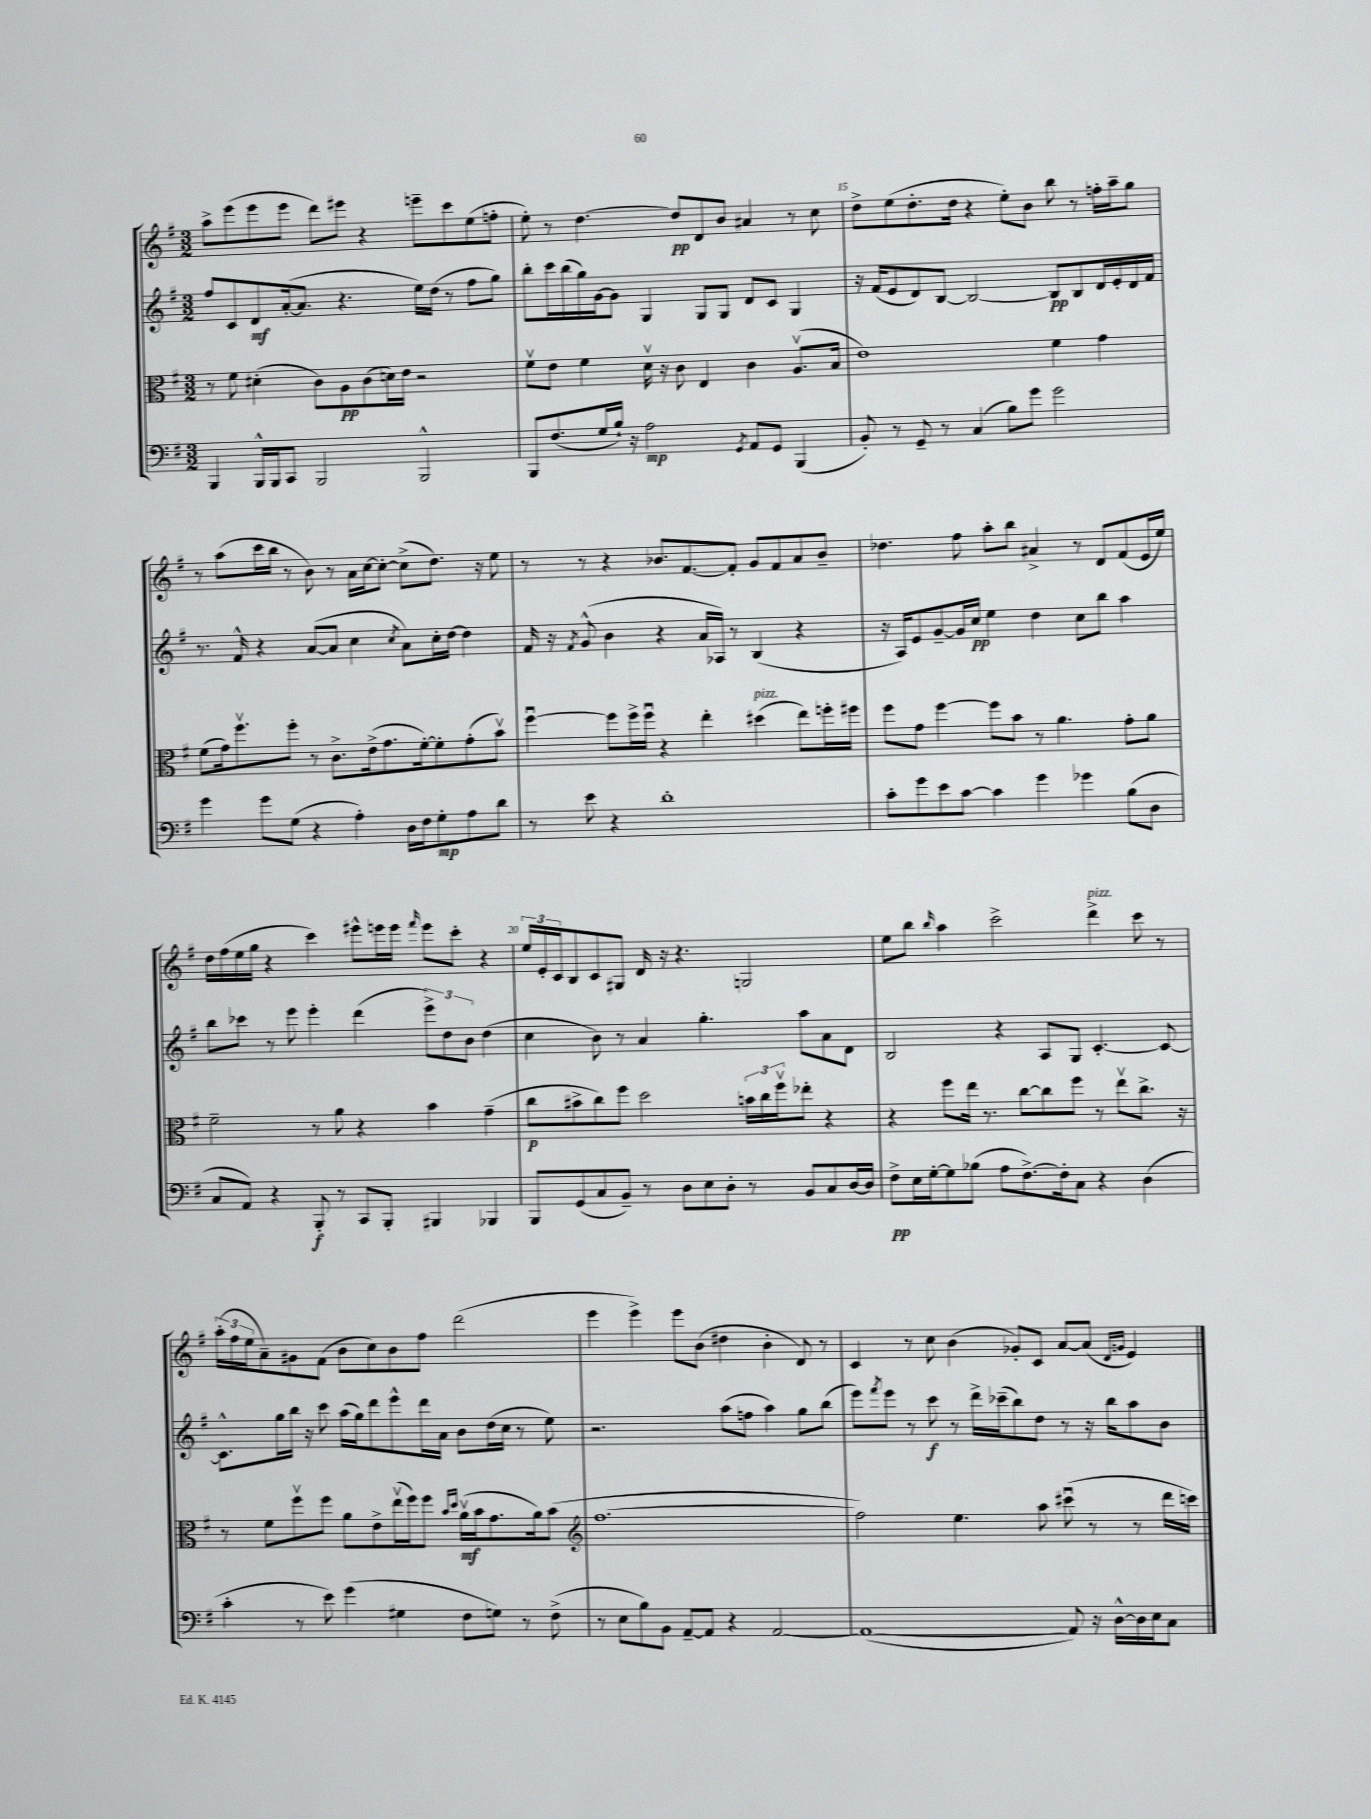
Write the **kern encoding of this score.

**kern	**kern	**kern	**kern
*staff4	*staff3	*staff2	*staff1
*clefF4	*clefC3	*clefG2	*clefG2
*k[f#]	*k[f#]	*k[f#]	*k[f#]
*M3/2	*M3/2	*M3/2	*M3/2
4BBB	8r	8ff#	8aa^
.	8f#	8c	(8eee
16BBB^^	(4d#'	8d	8eee
16BBB	.	.	.
8CC	.	([16a'	8eee
.	.	8.a]	.
2BBB	8c)	.	8ddd)
.	8A	4.r	8eee#
.	(8c	.	4r
.	16d)	.	.
.	16e	.	.
2BBB^^	2r	16ee)	8eee~
.	.	(16dd	.
.	.	8r	8ccc
.	.	8ff#	(8ee
.	.	8gg)	8ff'
=	=	=	=
8BBB	8f#v	8bb'	8ee')
(8.F#	8e	16ccc	8r
.	.	(16bb	.
.	4f#	16gg)	[4.dd
16G	.	[16g	.
16B`)	.	8g]	.
16r	.	.	.
2A	16dv	4G	.
.	16r	.	.
.	8c	.	8dd]
.	4E	8G	8d
.	.	8G	8b
8qGG	.	.	.
8AA	4c	8d	4a#
8GG	.	8c	.
(4BBB	(8.Av	4G	8r
.	.	.	8cc
.	16B	.	.
=	=	=	=
8BB')	1e)	16r	8dd^
.	.	(16f#	.
8r	.	8e	(8ee
8GG~	.	8d)	8.dd'
8r	.	[8B	.
.	.	.	16dd
(4C	.	2B_	4r
8B)	.	.	8ee')
8g	.	.	8b
2g	4f#	8B]	8bb
.	.	8B	8r
.	4g	16d	16ff'
.	.	16e'	16aa~
.	.	16d	8gg
.	.	16f#	.
=	=	=	=
4g	(8f#	8.r	8r
.	16g)	.	(8aa
.	8.ff#v	16f#^^	.
8g	.	4r	16ccc
.	.	.	16bb
(8G	8ff#'	.	8r
4r	8r	([8a	8b)
.	8.c^	8a]	8r
4A')	.	4cc	16a
.	(16e^	.	[16cc
.	8.g	.	8cc'_
.	.	8qcc	.
16D	.	8a)	(8cc^]
16F#	[16f#')	.	.
8G'	8f#']	16cc'	8.dd)
.	.	[16dd	.
8A	(8g'	4dd]	.
.	.	.	16r
8d	8bv)	.	8ee
=	=	=	=
8r	[4ff#u	16f#	8r
.	.	16r	.
.	.	8qf#	.
8e	.	(8g^^	8r
4r	8ff#]	4b	4r
.	16ff#^	.	.
.	16ff#u	.	.
1d'	4r	4r	8.b-
.	.	.	[8.f#
.	4ee'	16a	.
.	.	16A-)	.
.	.	8r	8f#']
.	(4dd#	(4B	8g
.	.	.	8f#
.	8ee)	4r	8a
.	16ff'	.	8b-~
.	16ff#	.	.
=	=	=	=
8c'	8ff#	16r	4.dd-
.	.	16A)	.
8g	8g	8e	.
8e	[4ff#	[8g~	.
[8c	.	16g]	8ff#
.	.	16cc	.
4c]	8ff#]	4ee	8aa'
.	8b	.	8bb
4g	8r	4dd	4a#^
.	4.a	.	.
4g-	.	8cc	8r
.	.	8bb	8d
(8B	8g'	4aa	(8f#
8D	8a	.	16e
.	.	.	16ee)
=	=	=	=
8C	2f#~	8bb	16dd
.	.	.	(16ff#
8AA)	.	8ccc-	16ee
.	.	.	16gg
4r	.	8r	4r
.	.	8eee	.
8BBB'	8r	4eee'	4ccc)
8r	8a	.	.
8CC	4r	(4ddd	8eee#^^
8BBB'	.	.	16eee
.	.	.	16eee
.	.	.	16qqfff#
4BBB#	4b	12eee^)	8eee
.	.	12dd	.
.	.	.	8ccc'
.	.	12b	.
4BBB-	(4g~	(4dd	4r
=	=	=	=
8BBB	8cc	4cc	24ee
.	.	.	24e'
.	.	.	24c
(8GG	8b#^	.	8B
8C	8cc)	8b)	8c
8BB~)	8ff#	8r	8G#
8r	2dd	4a	16d
.	.	.	16r
8D	.	.	4.r
8E	.	4.gg'	.
8D'	.	.	.
8r	24b	.	2G
.	24cc	.	.
.	24ff#v	.	.
8BB	8ee-'	8aa	.
8C	4r	8a	.
[16D	.	8d	.
16D]	.	.	.
=	=	=	=
8F#^	4r	2B	8ee
16E	.	.	8bb
[16G'	.	.	.
.	.	.	16qqbb
8G]	8ff#	.	4aa
(8B-	16ee	.	.
.	8.r	.	.
8A	.	4r	2ccc^
[8.F#^)	[8cc	.	.
.	8cc]	8A	.
16F#']	.	.	.
8C	8ff#	8G	.
4r	8r	[4.c'	4ddd^
.	8eev	.	.
(4D	8.cc^	.	8ccc
.	.	8c_	8r
.	16r	.	.
=	=	=	=
4c'	8r	8.c^^]	(24aa'
.	.	.	24ff#
.	.	.	24ee
.	8f#	.	8a~)
.	.	16gg	.
8r	8ff#v	16bb	8g#
.	.	16r	.
8e)	8ff#	8ccc	(8f#
(4g	8a	(16aa	8b
.	.	16gg)	.
.	8e^	8ddd	8cc)
4G#	(16eev	8eee^^	8b
.	16ff#)	.	.
.	8ff#	16ddd	8ff#
.	.	16a	.
.	16qqb	.	.
.	16qqdd	.	.
8F#	(16av	8b	(2ddd
.	16b	.	.
8G)	8.g	(16dd	.
.	.	16cc	.
8r	.	8r	.
.	16a)	.	.
(8F#^	(8b	8ee)	.
=	=	=	=
*	*clefG2	*	*
8r	[1.ff#	2.r	4eee
8E	.	.	.
8B)	.	.	4eee^)
8BB	.	.	.
[8AA~	.	.	8eee
8AA]	.	.	(8b
4r	.	(8aa	4dd#
.	.	8ff	.
[2AA	.	4aa)	4b'
.	.	8gg	8d)
.	.	(8bb	8r
=	=	=	=
(1AA_	2ff#])	8eee)	4c
.	.	8qfff#	.
.	.	8eee	.
.	.	8r	8r
.	.	8ccc	8cc
.	4.ee	8r	(4b
.	.	16ddd^	.
.	.	(16ccc-~	.
.	.	8bb)	8g-')
.	8aa	8dd	8c
8AA])	(8ccc#u	8r	[8a
16r	8r	16r	(8a]
[16D^^	.	16bb	.
.	.	.	16qqd
.	.	.	16qqg
16D]	8r	8aa	4e)
16E	.	.	.
8C	16ddd	8b	.
.	16ccc)	.	.
==	==	==	==
*-	*-	*-	*-
